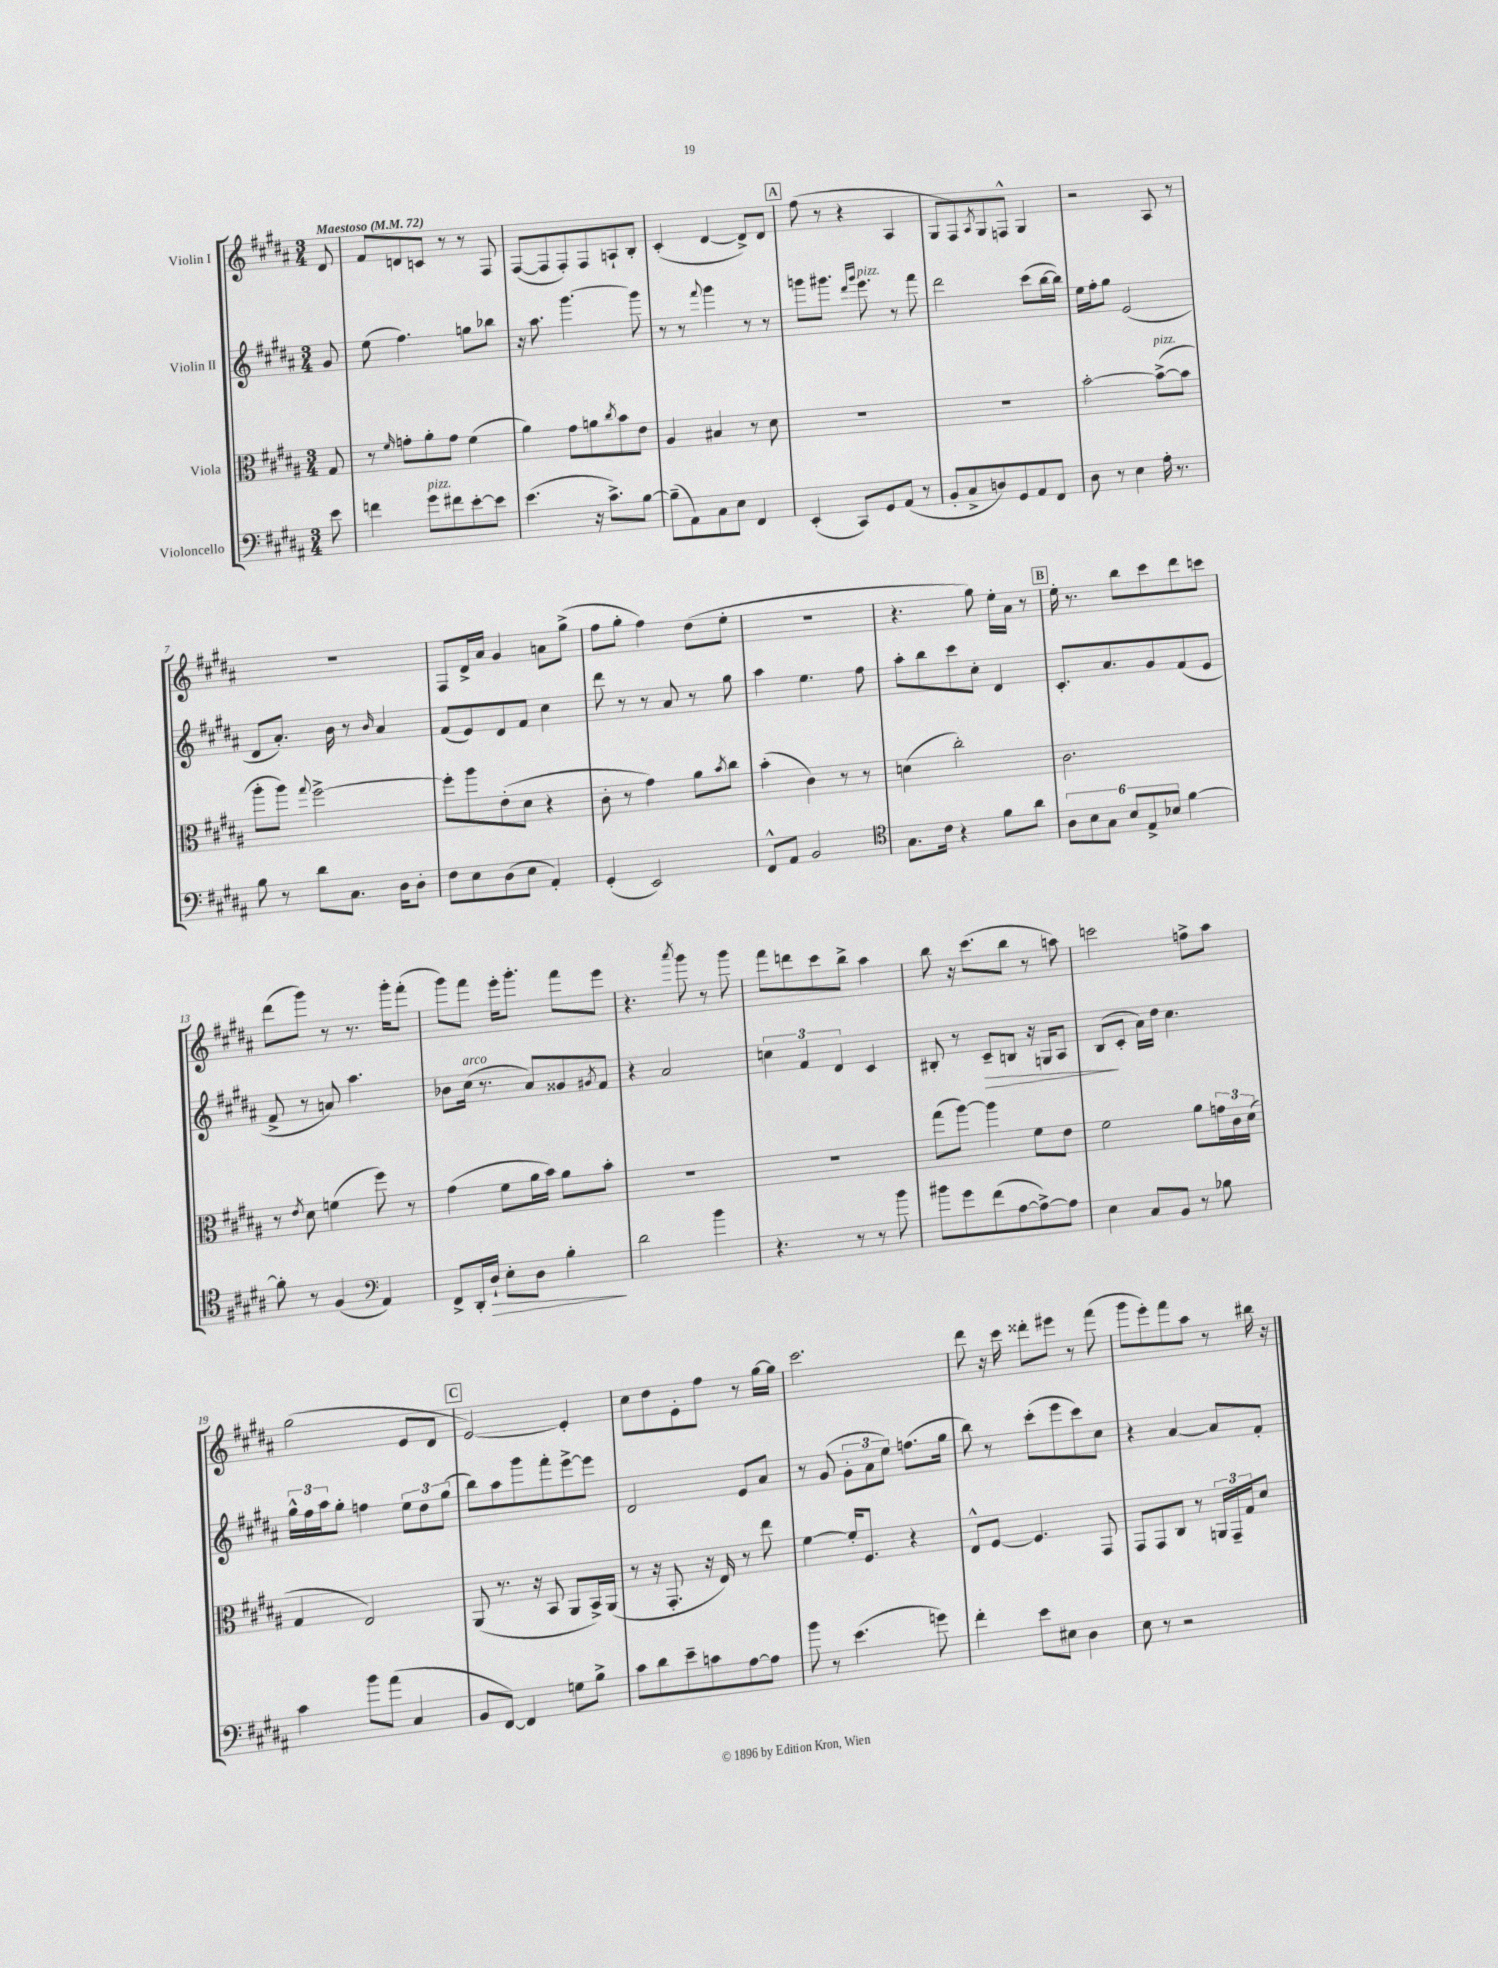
<<
\new StaffGroup <<
\new Staff = "s0" \with { instrumentName = "Violin I" } {
    \clef treble \key b \major \numericTimeSignature \time 3/4 \partial 8 \tempo "Maestoso" 4 = 72
    dis'8 |
    fis'8 d'8 c'8 r8 r8 fis8 |
    fis8~( fis8 fis8-.) fis8 a8-! b8-. |
    cis'4-.( dis'4~ dis'8->) dis'8 |
    \mark \markup { \box "A" } fis''8( r8 r4 ais4 |
    gis8 fis8) \acciaccatura { ais8 } gis8 f8-^ gis4 |
    r2 ais8 r8 |
    R2. |
    fis8 dis'16-> ais'16 gis'4 a'8 gis''8->( |
    fis''8 gis''8-. fis''4) dis''8( e''8-. |
    R2. |
    r4. gis''8) e''16-. ais'16 r8 |
    \mark \markup { \box "B" } e''16-. r8. b''8 cis'''8 dis'''8 c'''8 |
    dis'''8( gis'''8) r8 r8. gis'''16-. fis'''8-.( |
    gis'''8) fis'''8 e'''16-. gis'''8.-. fis'''8 e'''8 |
    r4. \acciaccatura { ais'''8 } gis'''8 r8 gis'''8 |
    fis'''8 d'''8 cis'''8 b''8-> ais''4 |
    b''8 r16 cis'''8.( b''8 r8 a''8) |
    c'''2 f''8-> ais''8 |
    gis''2( e'8 dis'8 |
    \mark \markup { \box "C" } e'2~) e'4-. |
    cis''8 dis''8 e'8-. fis''8 r8 gis''16~ gis''16 |
    cis'''2. |
    dis'''8 r16 cis'''16 disis'''8-. eis'''8 r8 fis'''8( |
    gis'''8 e'''8-.) fis'''8 ais''8 r8 bis''16 r16 \bar "|." |
}
\new Staff = "s1" \with { instrumentName = "Violin II" } {
    \clef treble \key b \major \numericTimeSignature \time 3/4 \partial 8
    gis'8 |
    e''8( fis''4.) g''8 bes''8 |
    r16 ais''8. gis'''4.~ gis'''8 |
    r8 r8 \appoggiatura { fis'''8 } gis'''4 r8 r8 |
    \mark \markup { \box "A" } g'''8 gis'''8. \grace { dis'''16 gis'''16 } e'''8.^\markup { \italic "pizz." } r8 fis'''8 |
    dis'''2 cis'''8( b''16~ b''16) |
    e''16 fis''16-. gis''8 e'2( |
    dis'8 ais'8.-.) b'16 r8 \grace { b'16 } ais'4 |
    fis'8( e'8) dis'8 fis'8 cis''4 |
    dis'''8 r8 r8 ais'8 r8 gis''8 |
    ais''4 e''4. fis''8 |
    ais''8-. b''8 cis'''8 cis''8-. dis'4 |
    \mark \markup { \box "B" } cis'8.-. ais'8. gis'8 fis'8( e'8 |
    fis'8-> r8 a'8) ais''4. |
    bes'8 cis''16^\markup { \italic "arco" }( r8. ais'8) gisis'8 \acciaccatura { gis'8 } fis'8 |
    r4 ais'2 |
    \tuplet 3/2 { c''4 fis'4 dis'4 } cis'4 |
    bis8-. r8 cis'8--\> b8 r16 g16 ais8 |
    b8\!( cis'8-. ais'16) dis''16 cis''4. |
    \tuplet 3/2 { gis''16-^ fis''16 ais''16 } gis''8-. f''4 \tuplet 3/2 { e''8 dis''8 gis''8( } |
    \mark \markup { \box "C" } b''8) ais''8 gis'''8 fis'''8-. e'''8~-> e'''8 |
    dis'2 e'8 ais'8 |
    r8 gis'8( \tuplet 3/2 { gis'8-. ais'8 e''8) } f''8.( gis''16 |
    b''8) r8 cis'''8-.( e'''8 cis'''8) cis''8 |
    r4 ais'4~ ais'8 fis'8-. \bar "|." |
}
\new Staff = "s2" \with { instrumentName = "Viola" } {
    \clef alto \key b \major \numericTimeSignature \time 3/4 \partial 8
    gis8 |
    r8 \grace { fis'16 } g'8-. ais'8-. g'8 fis'4( |
    ais'4) gis'8 a'8 \acciaccatura { cis''8 } b'8 e'8 |
    ais4 bis4 r8 dis'8 |
    \mark \markup { \box "A" } R2. |
    R2. |
    b'2~-. b'8~->^\markup { \italic "pizz." }( b'8 |
    ais''8-. ais''8) \appoggiatura { gis''8 } fis''2~-> |
    fis''8-. ais''8 e'8-.( dis'8 r4 |
    cis'8-. r8 gis'4) ais'8 \acciaccatura { b'8 } cis''8 |
    b'4-.( cis'4) r8 r8 |
    d'4( cis''2-.) |
    \mark \markup { \box "B" } cis'2. |
    r8 \acciaccatura { e'8 } dis'8 f'4( fis''8) r8 |
    gis'4( fis'8 ais'16 b'16) ais'8 b'8-. |
    R2. |
    R2. |
    gis''8( ais''8~) ais''4 fis'8 e'8 |
    fis'2 ais'8 \tuplet 3/2 { g'16 cis'16 dis'16( } |
    gis4 e2) |
    \mark \markup { \box "C" } ais,8( r8. r16 b,8 ais,8 b,16->) ais,16( |
    r8 r16 gis,8.-. r16 e16) r8 e''8 |
    fis'4~ fis'16-. fis8. r4 |
    e8-^ fis8~ fis4. gis,8 |
    gis,8 gis,8 cis8 r8 \tuplet 3/2 { a,16 gis,16-- gis16 } dis'8 \bar "|." |
}
\new Staff = "s3" \with { instrumentName = "Violoncello" } {
    \clef bass \key b \major \numericTimeSignature \time 3/4 \partial 8
    e'8 |
    f'4 gis'8^\markup { \italic "pizz." } fis'8 e'8~-. e'8 |
    e'4.( r16 cis'8.->) b8~ |
    b8--( ais,8) cis8 e8 fis,4 |
    \mark \markup { \box "A" } e,4-.( cis,8) gis,8 ais,8( r8 |
    b,8-. cis8-> d8) gis,8 ais,8 fis,8 |
    dis8 r8 e4 ais16-. r8. |
    b8 r8 dis'8 cis8. dis16 dis8-. |
    fis8 e8 dis8( e8 ais,4-.) |
    gis,4-.( e,2) |
    fis,8-^ ais,8 b,2 |
    \clef tenor gis8. cis'16 r4 fis'8 ais'8 |
    \mark \markup { \box "B" } \tuplet 6/4 { ais8 b8 gis8 b8 e8-> bes8 } fis'4~ |
    fis'8-. r8 fis4( \clef bass ais,4) |
    fis,8-> dis,16-. dis16-!\> e8-. dis8 b4-.\! |
    dis'2 b'4 |
    r4. r8 r8 b'8 |
    bis'8 gis'8 fis'8( ais8~ ais8~->) ais8 |
    e4 cis8 b,8 r8 bes8 |
    cis'4 b'8 ais'8( cis4 |
    \mark \markup { \box "C" } b,8 fis,8~) fis,4 g8 b8-> |
    cis'8 dis'8 e'8-- c'8 ais8~ ais8 |
    b'8 r8 e'4.( g'8) |
    fis'4-. e'8 eis8 dis4 |
    e8 r8 r2 \bar "|." |
}
>>
>>
